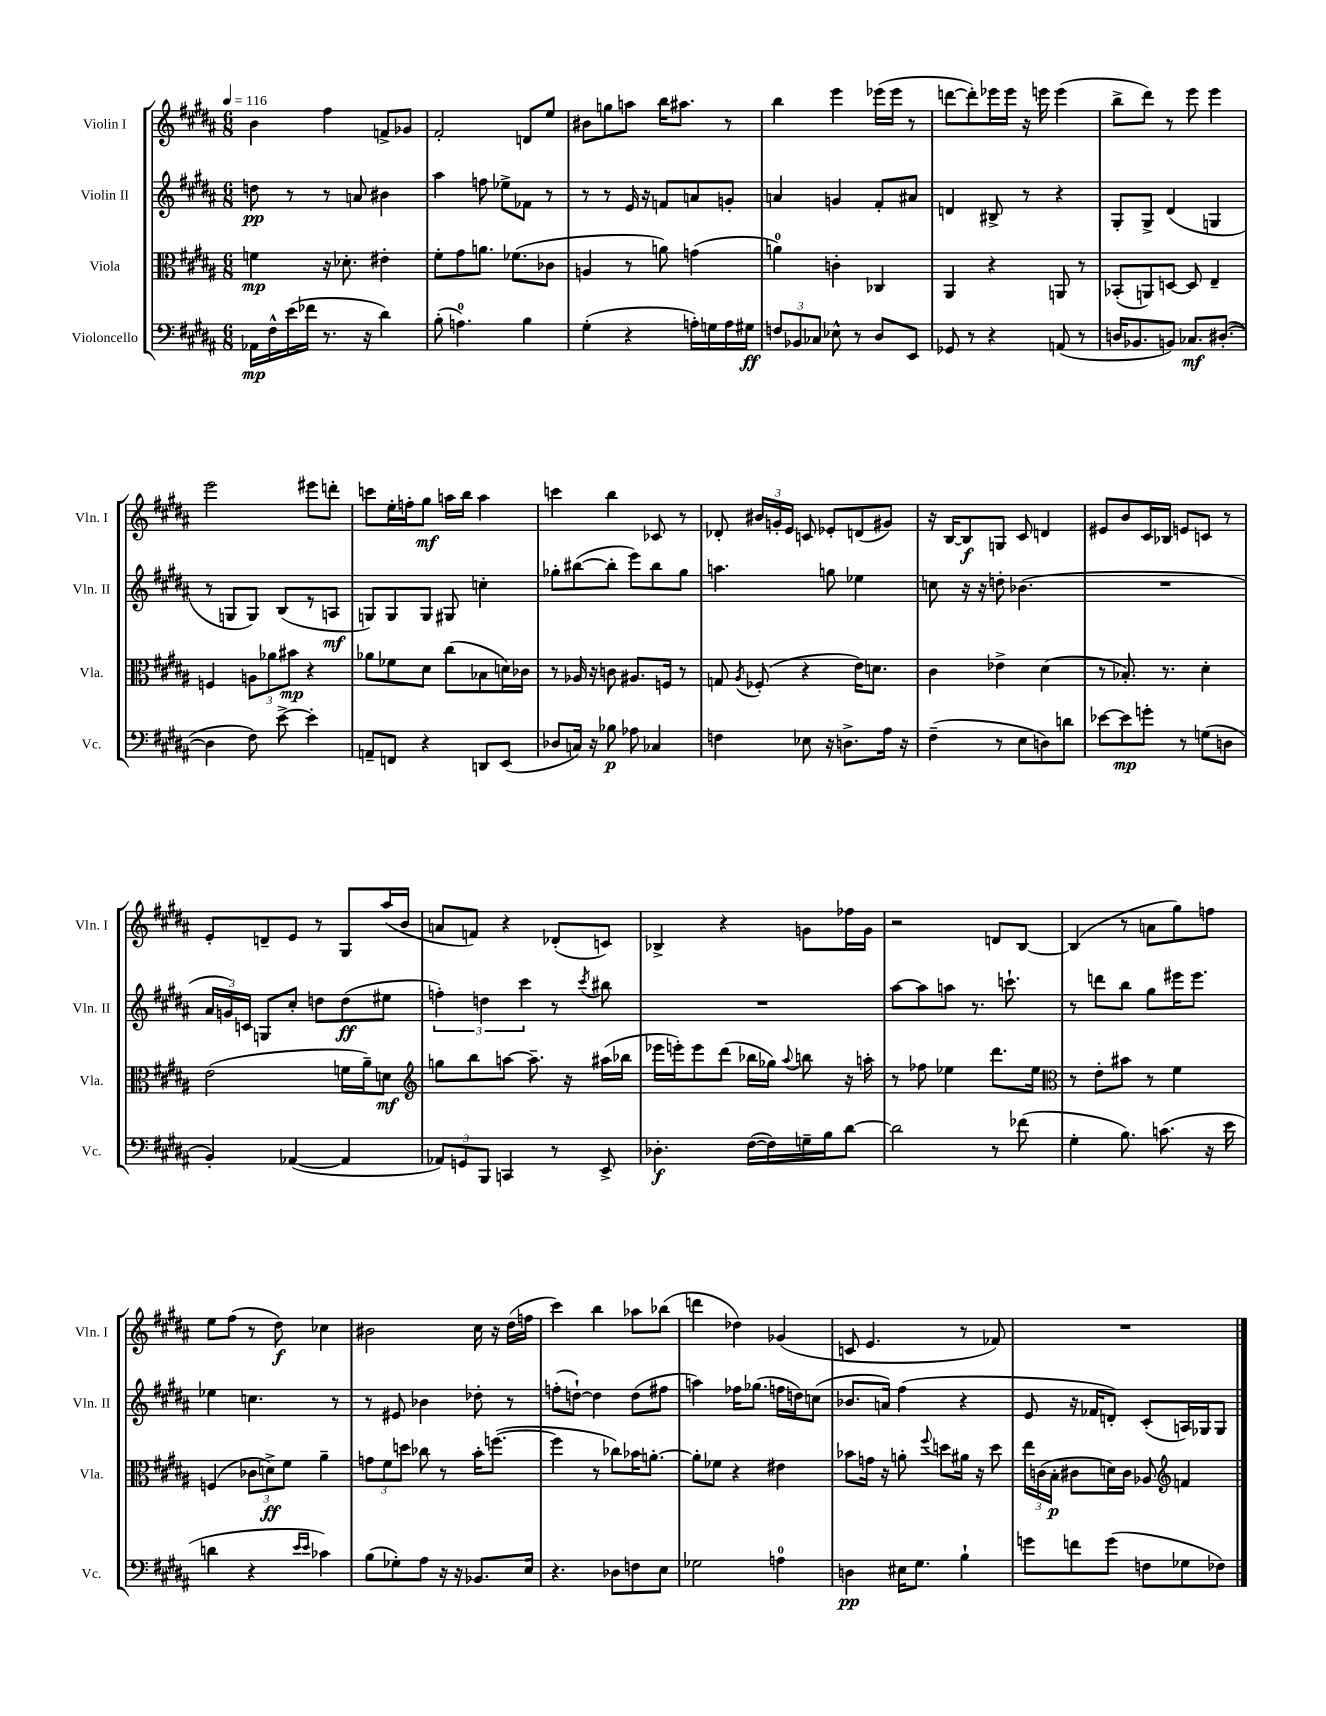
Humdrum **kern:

**kern	**dynam	**kern	**dynam	**kern	**dynam	**kern	**dynam
*part4	*part4	*part3	*part3	*part2	*part2	*part1	*part1
*staff4	*staff4	*staff3	*staff3	*staff2	*staff2	*staff1	*staff1
*I"Violoncello	*	*I"Viola	*	*I"Violin II	*	*I"Violin I	*
*I'Vc.	*	*I'Vla.	*	*I'Vln. II	*	*I'Vln. I	*
*clefF4	*	*clefC3	*	*clefG2	*	*clefG2	*
*k[f#c#g#d#a#]	*	*k[f#c#g#d#a#]	*	*k[f#c#g#d#a#]	*	*k[f#c#g#d#a#]	*
*M6/8	*	*M6/8	*	*M6/8	*	*M6/8	*
*MM116	*	*MM116	*	*MM116	*	*MM116	*
=1	=1	=1	=1	=1	=1	=1	=1
16AA-X\LL	mp	4fn\	mp	8ddn\	pp	4b\	.
16F#^^\	.	.	.	.	.	.	.
(16e\	.	.	.	8r	.	.	.
16f-X\JJ	.	.	.	.	.	.	.
8.r	.	16r	.	8r	.	4ff#\	.
.	.	8.d-X'\	.	.	.	.	.
.	.	.	.	8an/	.	.	.
16r	.	.	.	.	.	.	.
4d#\)	.	4e#X'\	.	4b#X\	.	8fn^/L	.
.	.	.	.	.	.	8g-X/J	.
=2	=2	=2	=2	=2	=2	=2	=2
(8B'\	.	8f#'\L	.	4aa#\	.	2f#'/	.
4.An\)	.	8g#\	.	.	.	.	.
.	.	8.an\J	.	8ffn\	.	.	.
.	.	.	.	8ee-X^\L	.	.	.
.	.	(8.f-X\L	.	.	.	.	.
4B\	.	.	.	8f-X\J	.	8dn/L	.
.	.	8c-X\J	.	8r	.	8ee/J	.
=3	=3	=3	=3	=3	=3	=3	=3
(4G#'\	.	4An/	.	8r	.	8b#X\L	.
.	.	.	.	8r	.	8ggn\	.
4r	.	8r	.	16e/	.	8aan\J	.
.	.	.	.	16r	.	.	.
.	.	8an\)	.	8fn/L	.	16bb\KL	.
.	.	.	.	.	.	8.aa#X\J	.
16An'\LL)	.	(4gn\	.	8an/	.	.	.
16Gn\	.	.	.	.	.	.	.
16A\	.	.	.	8gn'/J	.	8r	.
16G#X\JJ	ff	.	.	.	.	.	.
=4	=4	=4	=4	=4	=4	=4	=4
12Fn/L	.	4an\)	.	4an/	.	4bb\	.
12BB-X/	.	.	.	.	.	.	.
12C-X/J	.	.	.	.	.	.	.
8E-X^^\	.	4cn'\	.	4gn/	.	4eee\	.
8r	.	.	.	.	.	.	.
8D#/L	.	4C-X/	.	8f#'/L	.	(16eee-X\LL	.
.	.	.	.	.	.	16eee-\JJ	.
8EE/J	.	.	.	8a#X/J	.	8r	.
=5	=5	=5	=5	=5	=5	=5	=5
8GG-X/	.	4AA#/	.	4dn/	.	[8dddn\L	.
8r	.	.	.	.	.	8ddd'\])	.
4r	.	4r	.	8B#X^/	.	16eee-X\L	.
.	.	.	.	.	.	16eee-\JJ	.
.	.	.	.	8r	.	16r	.
.	.	.	.	.	.	16eeen\	.
(8AAn/	.	8AAn/	.	4r	.	(4eee\	.
8r	.	8r	.	.	.	.	.
=6	=6	=6	=6	=6	=6	=6	=6
16Dn/KL	.	(8BB-X'/L	.	8G#'/L	.	8bb^\L	.
8.BB-X/	.	.	.	.	.	.	.
.	.	8AAn/)	.	8G#^/J	.	8ddd#\J)	.
8BBn/J)	.	[8Dn/J	.	(4d#/	.	8r	.
8.C-X/L	mf	8D/]	.	.	.	8eee\	.
.	.	4E~/	.	4Gn/	.	4eee\	.
([8.D#X'/J	.	.	.	.	.	.	.
!!LO:LB:g=z
=7	=7	=7	=7	=7	=7	=7	=7
4D#\]	.	4Fn/	.	8r	.	2eee\	.
.	.	.	.	8Gn/L	.	.	.
8F#\)	.	12An\L	.	8G/J)	.	.	.
.	.	12a-X\	.	.	.	.	.
[8e^\	.	.	.	(8B/L	.	.	.
.	.	12b#X\J	mp	.	.	.	.
4e'\]	.	4r	.	8r	.	8eee#X\L	.
.	.	.	.	8An/J	mf	8dddn'\J	.
=8	=8	=8	=8	=8	=8	=8	=8
8AAn~/L	.	8a-X\L	.	8Gn/L)	.	8cccn\L	.
8FFn/J	.	8f-X\	.	8G/	.	16ee'\L	.
.	.	.	.	.	.	16ffn'\J	.
4r	.	8d#\J	.	8G/J	.	8gg#\J	mf
.	.	(8cc#\L	.	8G#X/	.	16aan\LL	.
.	.	.	.	.	.	16bb\JJ	.
8DDn/L	.	8B-X\	.	4ccn'\	.	4aa\	.
(8EE/J	.	16dn\L)	.	.	.	.	.
.	.	16c-X\JJ	.	.	.	.	.
=9	=9	=9	=9	=9	=9	=9	=9
8D-X/L	.	8r	.	8gg-X'\L	.	4cccn\	.
16Cn/Jk)	.	16A-X/	.	([8bb#X\	.	.	.
16r	.	16r	.	.	.	.	.
8B-X\	p	8cn\	.	8bb#'\J]	.	4bb\	.
8A-X\	.	8.A#X/L	.	8eee\L)	.	.	.
4C-X/	.	.	.	8bb#\	.	8c-X/	.
.	.	16Fn/Jk	.	.	.	.	.
.	.	8r	.	8gg-\J	.	8r	.
=10	=10	=10	=10	=10	=10	=10	=10
4Fn\	.	8Gn/	.	4.aan\	.	8d-X'/	.
.	.	8qA#/	.	.	.	.	.
.	.	(8F-X'/	.	.	.	24b#X/LL	.
.	.	.	.	.	.	24gn'/	.
.	.	.	.	.	.	24e/JJ	.
8E-X\	.	4r	.	.	.	8cn/	.
16r	.	.	.	8ggn\	.	8e-X'/L	.
8.Dn^\L	.	.	.	.	.	.	.
.	.	16e\KL)	.	4ee-X\	.	(8dn/	.
.	.	8.dn\J	.	.	.	.	.
16A#\Jk	.	.	.	.	.	8g#X/J)	.
16r	.	.	.	.	.	.	.
=11	=11	=11	=11	=11	=11	=11	=11
(4F#~\	.	4c#\	.	8ccn\	.	16r	.
.	.	.	.	.	.	[16B/KL	.
.	.	.	.	16r	.	8B/]	f
.	.	.	.	16r	.	.	.
8r	.	4e-X^\	.	8ddn'\	.	8Gn/J	.
8E\L	.	.	.	(4.b-X\	.	8c#/	.
8Dn\)	.	(4d#\	.	.	.	4dn/	.
8dn\J	.	.	.	.	.	.	.
=12	=12	=12	=12	=12	=12	=12	=12
[8e-X\L	.	8r	.	2.r	.	8e#X/L	.
8e-\]	mp	8.B-X'/)	.	.	.	8b/	.
8gn'\J	.	.	.	.	.	16c#/L	.
.	.	8.r	.	.	.	16B-X/JJ	.
8r	.	.	.	.	.	8en/L	.
(8Gn\L	.	4d#'\	.	.	.	8cn/J	.
8Dn\J	.	.	.	.	.	8r	.
!!LO:LB:g=z
=13	=13	=13	=13	=13	=13	=13	=13
4BB'/)	.	(2e\	.	24a#/LL	.	8e'/L	.
.	.	.	.	24gn/)	.	.	.
.	.	.	.	24cn/JJ	.	.	.
.	.	.	.	8Gn/L	.	8dn~/	.
([4AA-X/	.	.	.	8cc#'/J	.	8e/J	.
.	.	.	.	8ddn\L	.	8r	.
4AA-/]	.	16fn\LL	.	(8dd\	ff	8G#/L	.
.	.	16a#~\J)	.	.	.	.	.
.	.	8dn\J	mf	8ee#X\J	.	(16aa#/L	.
.	.	.	.	.	.	16b/JJ	.
=14	=14	=14	=14	=14	=14	=14	=14
*	*	*clefG2	*	*	*	*	*
12AA-X/L)	.	8ggn\L	.	6ffn'\)	.	8an/L	.
12GGn/	.	.	.	.	.	.	.
.	.	8bb\	.	.	.	8fn/J)	.
12BBB/J	.	.	.	6ddn\	.	.	.
4CCn/	.	[8aan\J	.	.	.	4r	.
.	.	.	.	6ccc#\	.	.	.
.	.	8.aa~\]	.	.	.	.	.
8r	.	.	.	8r	.	(8d-X'/L	.
.	.	16r	.	.	.	.	.
.	.	.	.	8qccc#/	.	.	.
8EE^/	.	(16aa#X\LL	.	8bb#X\	.	8cn/J)	.
.	.	16bb-X\JJ	.	.	.	.	.
=15	=15	=15	=15	=15	=15	=15	=15
4.D-X'\	f	16eee-X\LL	.	2.r	.	4B-X^/	.
.	.	16eeen'\J)	.	.	.	.	.
.	.	8eee\	.	.	.	.	.
.	.	(8ddd#\J	.	.	.	4r	.
([16F#\LL	.	16bb-X\LL	.	.	.	.	.
16F#\])	.	16gg-X\JJ)	.	.	.	.	.
.	.	8qqaa#/	.	.	.	.	.
16Gn~\	.	8bbn\	.	.	.	8gn\L	.
16B\J	.	.	.	.	.	.	.
[8d#\J	.	16r	.	.	.	16ff-X\L	.
.	.	16aan'\	.	.	.	16g\JJ	.
=16	=16	=16	=16	=16	=16	=16	=16
2d#\]	.	8r	.	[8aa#\L	.	2r	.
.	.	8ff-X\	.	8aa#\]	.	.	.
.	.	4ee-X\	.	8aan\J	.	.	.
.	.	.	.	8.r	.	.	.
8r	.	8.ddd#\L	.	.	.	8dn/L	.
.	.	.	.	8.cccn`\	.	.	.
(8f-X\	.	.	.	.	.	[8B/J	.
.	.	16ee-\Jk	.	.	.	.	.
=17	=17	=17	=17	=17	=17	=17	=17
*	*	*clefC3	*	*	*	*	*
4G#'\	.	8r	.	8r	.	(4B/]	.
.	.	8e'\L	.	8dddn\L	.	.	.
8.B\)	.	8b#X\J	.	8bb\J	.	8r	.
.	.	8r	.	8gg#\L	.	8an\L	.
(8.cn\	.	.	.	.	.	.	.
.	.	4f#\	.	16eee#X\K	.	8gg#\)	.
.	.	.	.	8.eee#\J	.	.	.
16r	.	.	.	.	.	8ffn\J	.
16e\	.	.	.	.	.	.	.
!!LO:LB:g=z
=18	=18	=18	=18	=18	=18	=18	=18
4dn\	.	(4Fn/	.	4ee-X\	.	8ee\L	.
.	.	.	.	.	.	(8ff#\J	.
4r	.	12c-X\L	.	4.ccn\	.	8r	.
.	.	12dn^\)	ff	.	.	.	.
.	.	.	.	.	.	8dd#\)	f
.	.	12f#\J	.	.	.	.	.
16qqe/LL	.	.	.	.	.	.	.
16qqe/JJ	.	.	.	.	.	.	.
4c-X\)	.	4a#~\	.	.	.	4cc-X\	.
.	.	.	.	8r	.	.	.
=19	=19	=19	=19	=19	=19	=19	=19
(8B\L	.	12gn\L	.	8r	.	2b#X\	.
.	.	12f#\	.	.	.	.	.
8G-X'\)	.	.	.	8e#X/	.	.	.
.	.	12ddn\J	.	.	.	.	.
8A#\J	.	8cc-X\	.	4b-X\	.	.	.
16r	.	8r	.	.	.	.	.
16r	.	.	.	.	.	.	.
8.BB-X/L	.	16b'\KL	.	8dd-X'\	.	16cc#\	.
.	.	([8.ffn\J	.	.	.	16r	.
.	.	.	.	8r	.	(16dd#\LL	.
16E/Jk	.	.	.	.	.	16ffn\JJ	.
=20	=20	=20	=20	=20	=20	=20	=20
4.r	.	4ff\]	.	(8ffn'\L	.	4ccc#\)	.
.	.	.	.	[8ddn`\J)	.	.	.
.	.	8r	.	4dd\]	.	4bb\	.
8D-X\L	.	8cc-X\L)	.	.	.	.	.
8Fn\	.	16b-X\K	.	(8dd\L	.	8aa-X\L	.
.	.	[8.an'\J	.	.	.	.	.
8E\J	.	.	.	8ff#X\J	.	(8bb-X\J	.
=21	=21	=21	=21	=21	=21	=21	=21
2G-X\	.	8a'\L]	.	4aan\)	.	4dddn\	.
.	.	8f-X\J	.	.	.	.	.
.	.	4r	.	16ff-X\KL	.	4dd-X\)	.
.	.	.	.	(8.gg-X\J	.	.	.
4An\	.	4e#X\	.	16ffn\LL	.	(4g-X/	.
.	.	.	.	16ddn\J)	.	.	.
.	.	.	.	(8ccn\J	.	.	.
=22	=22	=22	=22	=22	=22	=22	=22
4Dn\	pp	8b-X\L	.	8.b-X/L	.	8cn/	.
.	.	16gn\Jk	.	.	.	4.e/	.
.	.	16r	.	16an/Jk)	.	.	.
16E#X\KL	.	8an'\	.	(4ff#\	.	.	.
8.G#\J	.	.	.	.	.	.	.
.	.	8qqff#/	.	.	.	.	.
.	.	8ddn\L	.	.	.	.	.
4B`\	.	16a#X\Jk	.	4r	.	8r	.
.	.	16r	.	.	.	.	.
.	.	8dd\	.	.	.	8f-X/)	.
=23	=23	=23	=23	=23	=23	=23	=23
8gn\L	.	24ee\LL	.	8e/	.	2.r	.
.	.	(24cn\	.	.	.	.	.
.	.	24B'\JJ	p	.	.	.	.
8fn\	.	8c#X\L	.	16r	.	.	.
.	.	.	.	16f-X/KL	.	.	.
(8g\J	.	16dn\L)	.	8dn'/J)	.	.	.
.	.	16c#\JJ	.	.	.	.	.
8Fn\L	.	8A-X/	.	(8c#'/L	.	.	.
*	*	*clefG2	*	*	*	*	*
8G-X\	.	4fn/	.	16An/L)	.	.	.
.	.	.	.	16G-X/J	.	.	.
8F-X\J)	.	.	.	8G-/J	.	.	.
==	==	==	==	==	==	==	==
*-	*-	*-	*-	*-	*-	*-	*-
